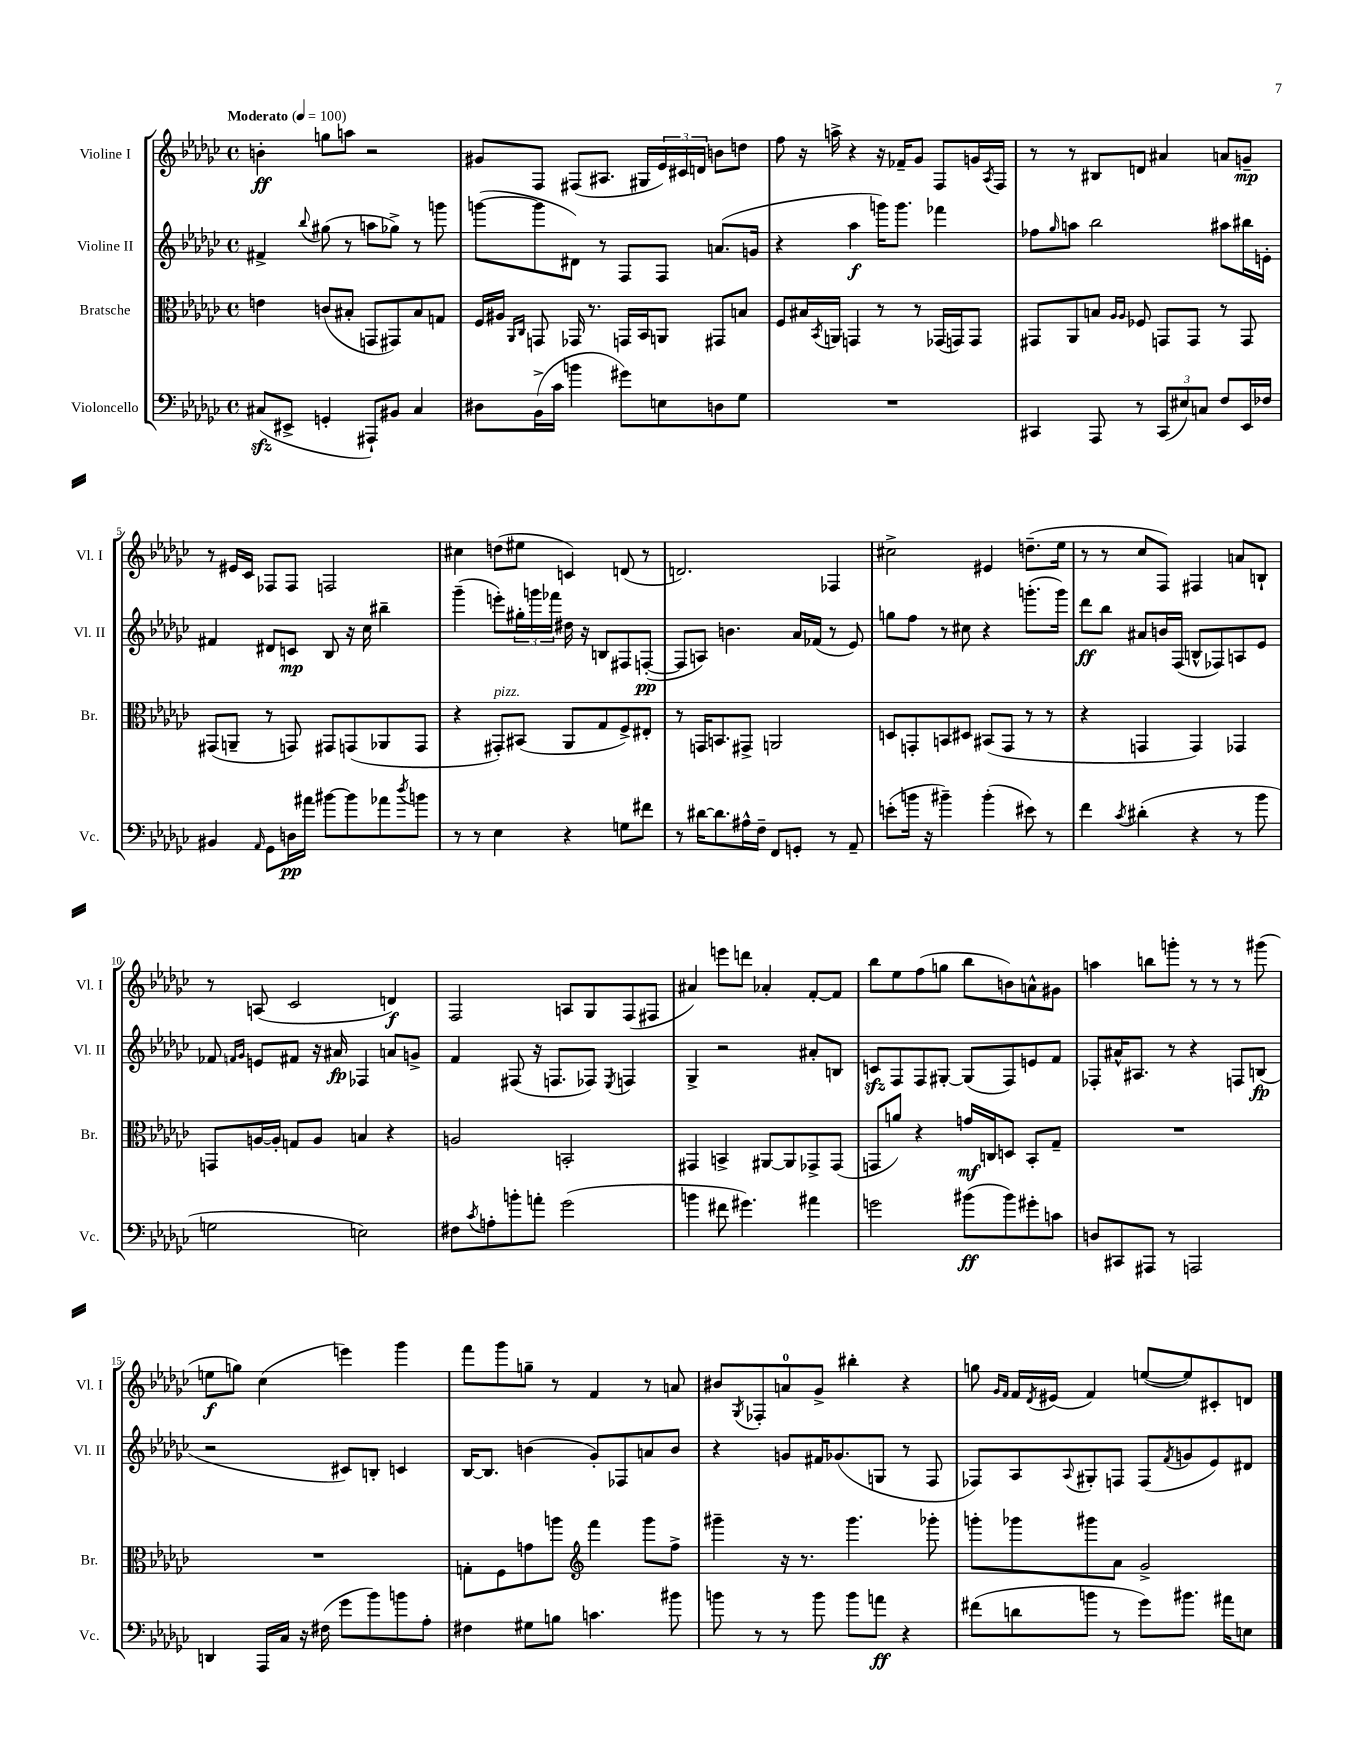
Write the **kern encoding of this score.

**kern	**kern	**kern	**kern
*staff4	*staff3	*staff2	*staff1
*clefF4	*clefC3	*clefG2	*clefG2
*k[b-e-a-d-g-c-]	*k[b-e-a-d-g-c-]	*k[b-e-a-d-g-c-]	*k[b-e-a-d-g-c-]
*M4/4	*M4/4	*M4/4	*M4/4
*met(c)	*met(c)	*met(c)	*met(c)
*MM100	*MM100	*MM100	*MM100
(8C#	4e	4f#^	4b'
8EE#^	.	.	.
.	.	8qqbb-	.
4GG'	(8c	(8gg#	8gg
.	8B#'	8r	8aa
8AAA#`)	8GG	8aa	2r
8BB#	8GG#)	8gg-^)	.
4C#	8B#	8r	.
.	8G	8ggg	.
=	=	=	=
8D#	16F	([8ggg	8g#
.	16A#	.	.
.	16qqAA-	.	.
.	16qqC-	.	.
(16BB-^	8GG	8ggg]	8F
16c-	.	.	.
4b	16GG-	8d#)	(8F#
.	8.r	.	.
.	.	8r	8.A#
8g#)	16GG	8F	.
.	16BB-	.	16G#
8E	8AA	8F	24e-)
.	.	.	24c#
.	.	.	24d
8D	8GG#	(8.a	8b
8G-	8B	.	8dd
.	.	16g	.
=	=	=	=
1r	8F	4r	8ff
.	16B#	.	16r
.	8qBB-	.	.
.	16AA	.	16aa^
.	4GG	4aa-	4r
.	8r	16ggg)	16r
.	.	8.ggg	16f-~
.	8r	.	8g-
.	(16GG-	4fff-	8F
.	16GG)	.	.
.	8GG	.	16g
.	.	.	8qA-
.	.	.	16F
=	=	=	=
4CC#	8GG#	8ff-	8r
.	.	16qqgg-	.
.	8AA-	8aa	8r
8AAA-	8B	2bb-	8B#
.	16qqA-	.	.
.	16qqA-	.	.
8r	8F-	.	8d
(12CC#	8GG	.	4a#
12E#)	.	.	.
.	8GG	.	.
12C	.	.	.
8F	8r	8aa#	8a
16EE-	8GG	16bb#	8g~
16F-	.	16e'	.
=	=	=	=
4BB#	(8GG#	4f#	8r
.	8AA~	.	16e#
.	.	.	16c-
16qqAA-	.	.	.
8GG-	8r	8d#	8F-
16D	8GG)	8c	8F-
16a#	.	.	.
[8b#	8GG#	8B-	2F
8b#]	(8GG	16r	.
.	.	16cc-	.
8a-	8AA-	4bb#~	.
8qdd-	.	.	.
8b	8GG	.	.
=	=	=	=
8r	4r	(4ggg-~	4cc#
8r	.	.	.
4E-	8GG#')	8eee')	(8dd
.	(8BB#	24gg#'	8ee#
.	.	24ggg	.
.	.	24fff-	.
4r	8AA-	16dd#	4c)
.	.	16r	.
.	8G-	8B	.
8G	8F^)	8F#	(8d
8f#	8E#'	([8F'	8r
=	=	=	=
8r	8r	8F]	2.d)
[16d#	16GG	8A)	.
8.d#]	8.BB	.	.
.	.	4.b	.
16A#^^	8GG#^	.	.
16F~	.	.	.
8FF	2AA	.	.
8GG'	.	16a-	.
.	.	(16f-	.
8r	.	8r	4F-
8AA-~	.	8e-)	.
=	=	=	=
(8e'	8D	8gg	2cc#^
16b	8GG'	8ff	.
16r	.	.	.
4b#~)	8BB	8r	.
.	8D#	8cc#	.
(4b#'	(8BB#	4r	4e#
.	8GG	.	.
8e#)	8r	(8.ggg'	(8.dd~
8r	8r	.	.
.	.	16ggg)	16ee-
=	=	=	=
4f	4r	8ddd-	8r
.	.	8bb-	8r
8qc-	.	.	.
(4d#'	4GG	8a#	8cc-
.	.	16b	8F)
.	.	(16F	.
4r	4GG)	8B^^	4F#
.	.	8F-)	.
8r	4GG-	8A	8a
8b-	.	8e-	8B`
=	=	=	=
2G	8GG	8f-	8r
.	.	16qqf	.
.	.	16qqg-	.
.	[16A	8e	(8A
.	16A']	.	.
.	8G	8f#	2c-
.	8A	16r	.
.	.	16a#	.
2E)	4B	4F-	.
.	4r	8a	4d)
.	.	8g^	.
=	=	=	=
8F#	2A	4f	2F
8qc-	.	.	.
8A'	.	.	.
8b'	.	(8F#	.
8a'	.	16r	.
.	.	8.F	.
(2g-	2BB'	.	8A
.	.	8F-)	8G-
.	.	8qE-	.
.	.	4F	(8F
.	.	.	8F#
=	=	=	=
4b	4GG#	4G-^	4a#)
8f#	4BB^	2r	8eee
4.g#)	.	.	8ddd
.	[8AA#	.	4a-'
.	8AA#]	.	.
4a#	8GG-^	8a#'	[8f'
.	(8GG-	8B	8f]
=	=	=	=
2g	8GG	8c	8bb-
.	8a)	8F	8ee-
.	4r	8F	(8ff
.	.	[8G#'	8gg
(8b#	16g	(8G#]	8bb-
.	16C	.	.
8b#)	8D	8F)	8b)
8g#'	8BB-'	8e	8a^^
8c	8G-~	8f	8g#
=	=	=	=
8D	1r	8F-'	4aa
8CC#	.	16a#^^	.
.	.	8.A#	.
8AAA#	.	.	8bb
8r	.	8r	8ggg'
2AAA	.	4r	8r
.	.	.	8r
.	.	8F	8r
.	.	(8B	(8ggg#
=	=	=	=
4DD	1r	2r	8ee
.	.	.	8gg)
16AAA-	.	.	(4cc-
16C-	.	.	.
16r	.	.	.
(16F#	.	.	.
8g-	.	8c#)	4eee)
8b-)	.	8B'	.
8b	.	4c	4ggg-
8A-'	.	.	.
=	=	=	=
4F#	8G'	[16B-	8fff
.	.	8.B-]	.
.	8F	.	8ggg-
8G#	8g	(4b	8gg~
8B	8aa	.	8r
*	*clefG2	*	*
4.c	4fff	8g-')	4f
.	.	8F-	.
.	8ggg-	8a	8r
8b#	8ff^	8b	8a
=	=	=	=
8b	4ggg#~	4r	8b#
.	.	.	8qG-
8r	.	.	8F-'
8r	16r	8g	8a
.	8.r	.	.
8b	.	16f#	8g-^
.	.	(8.g-	.
8b	4.ggg#	.	4bb#'
8a	.	8G	.
4r	.	8r	4r
.	8ggg-'	8F	.
=	=	=	=
(8f#	8ggg'	8F-)	8gg
.	.	.	16qqg-
.	.	.	16qqf
8d	8ggg-	8A-	16f
.	.	.	8qd-
.	.	.	(16e#
.	.	8qqA-	.
8b	8ggg#	8G#'	4f)
8r	8a-	8F	.
8g-)	2g-^	(8F	([8ee
.	.	8qf	.
8.b#	.	8g	8ee])
.	.	8e-)	8c#'
16a#	.	.	.
8E	.	8d#	8d
==	==	==	==
*-	*-	*-	*-
